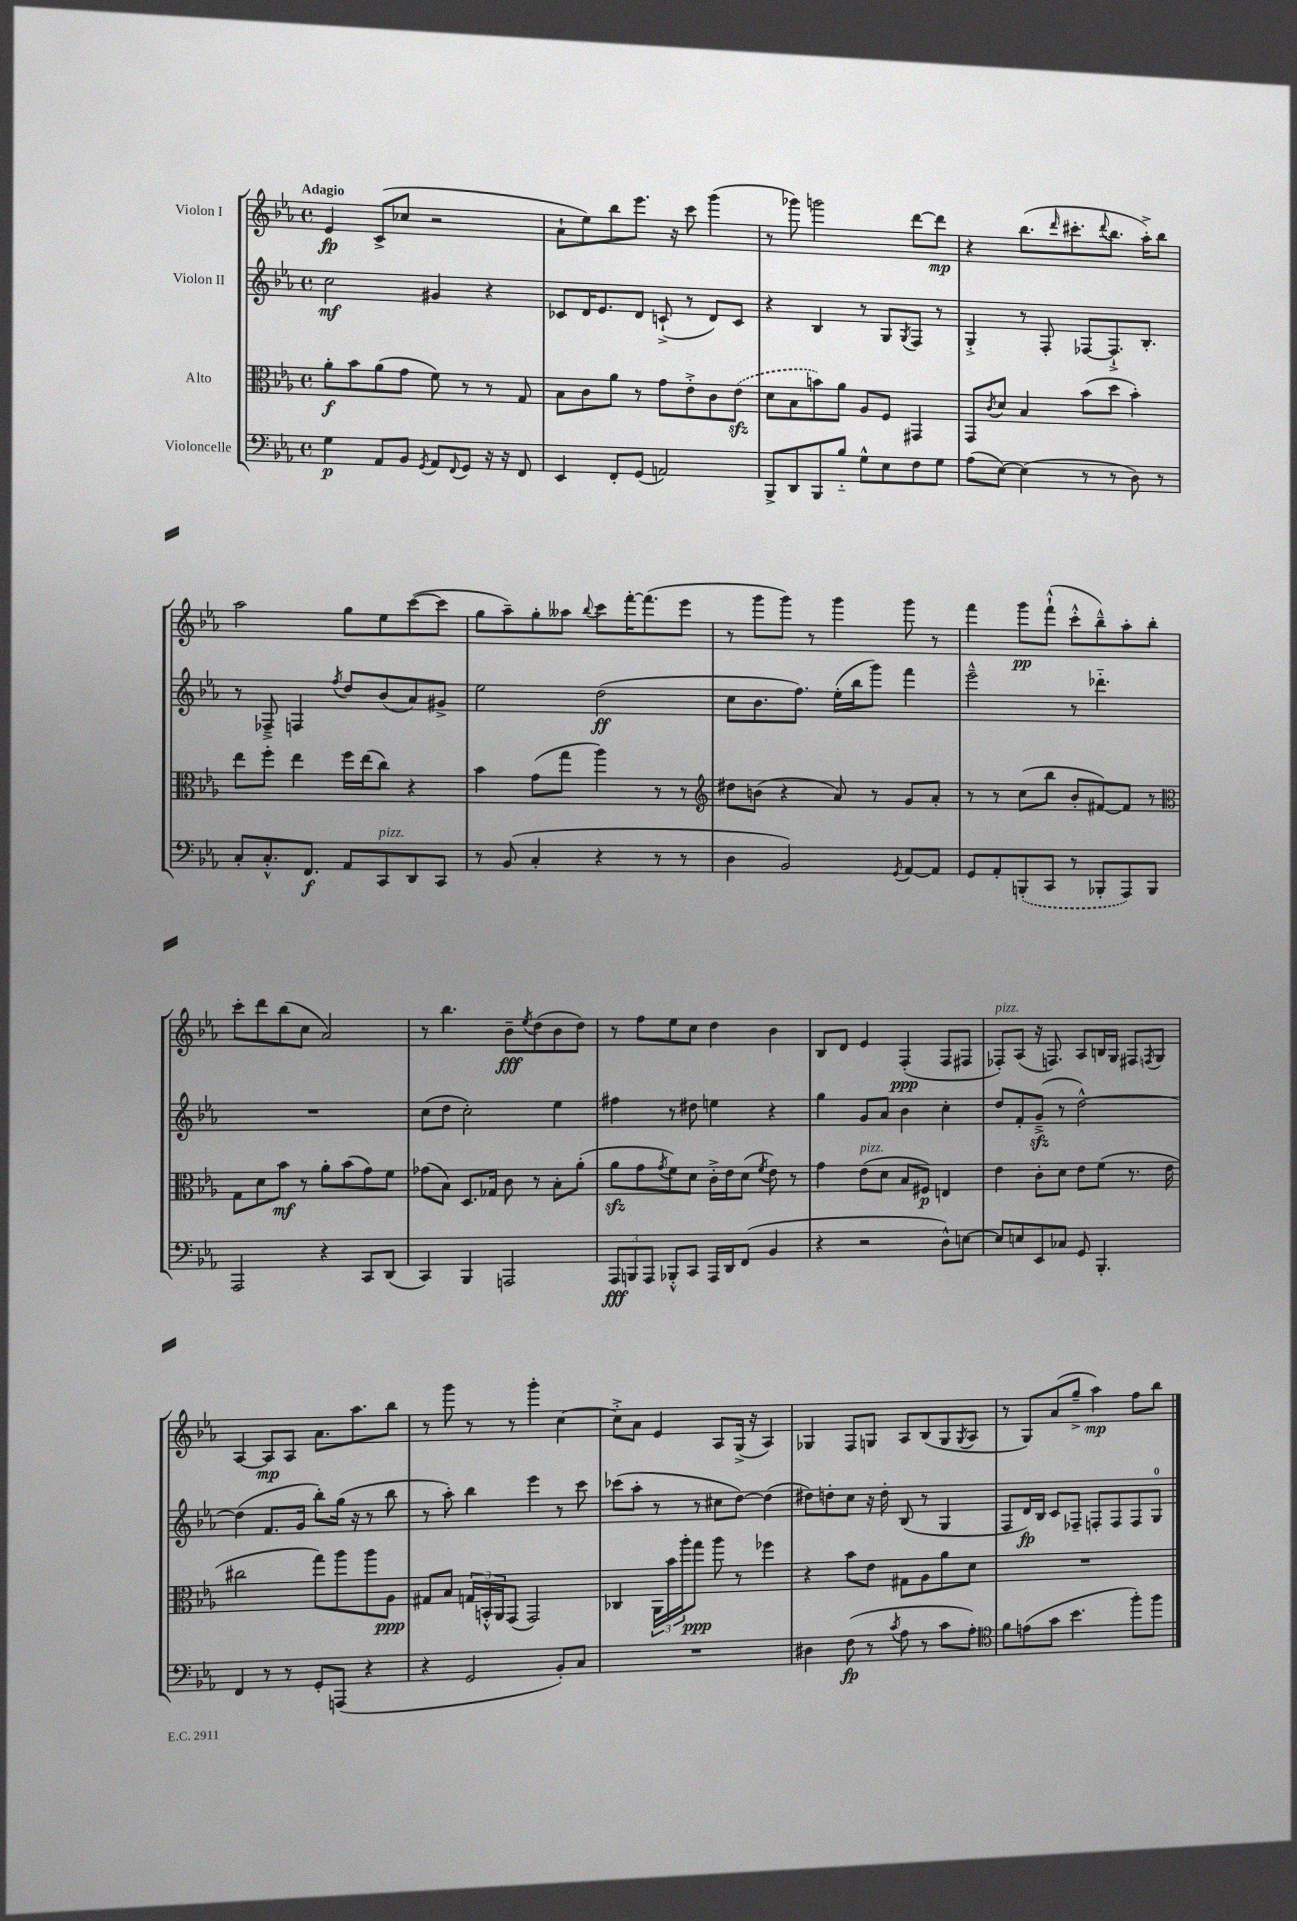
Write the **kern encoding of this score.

**kern	**kern	**kern	**kern
*staff4	*staff3	*staff2	*staff1
*clefF4	*clefC3	*clefG2	*clefG2
*k[b-e-a-]	*k[b-e-a-]	*k[b-e-a-]	*k[b-e-a-]
*M4/4	*M4/4	*M4/4	*M4/4
*met(c)	*met(c)	*met(c)	*met(c)
4G\	8a-'\L	2cc\	4e-/
.	8b-\	.	.
8AA-/L	(8a-\	.	(8c^/L
8BB-/J	8g\J	.	8cc-/J
8qGG/	.	.	.
8AA-/L	8f\)	4g#/	2r
8qqFF/	.	.	.
8GG/J	8r	.	.
16r	8r	4r	.
16r	.	.	.
8FF/	8G/	.	.
=	=	=	=
4EE-/	8B-\L	8c-/L	8a-`\L
.	8c\	16d/K	8ee-\)
.	.	8.e-/	.
8FF'/L	8a-\J	.	8bb-\
(8GG/J	8r	8d/J	8.eee-\J
2AA/)	8g\L	(8c`^/	.
.	.	.	16r
.	8e-'^\	8r	8ccc\
.	8c\	8d/L)	(4ggg\
.	(8e-\J	8c/J	.
=	=	=	=
8BBB-^/L	8d\L	4r	8r
8DD/	8B-\	.	8ggg-\)
8BBB-/	8b\)	4B-/	2ggg\
8B-'~/J	8a-\J	.	.
8G^^\L	8A-/L	8r	.
8E-\	8F/J	8G/L	.
.	.	8qG/	.
8F\	4GG#/	8F/J	[8ddd\L
8G\J	.	8r	8ddd\]J
=	=	=	=
(8A-\L	8GG/L	4G'^/	4r
.	8qc/	.	.
[8E-\J)	8d/J	.	.
(4E-\]	4B-/	8r	(8.bb-\L
.	.	8F'/	.
.	.	.	16qqddd/
.	.	.	8.ccc#'\
8r	(8b-\L	[8F-/L	.
.	.	.	8qqddd/
8r	8dd\J	8.F-`^/]	8.bb-\J
8D\)	4b-'\)	.	.
.	.	8.B-'/J	16aa-'^\LK)
8r	.	.	8bb-\J
=	=	=	=
8C'/L	8ee-\L	8r	2aa-\
8.C'^^/	8ff'\J	8F-~^/	.
.	4ee-\	4F/	.
8.FF/J	.	.	.
.	.	8qff/	.
8AA-/L	16ff\LL	8dd/L	8gg\L
.	(16ee-\J	.	.
8CC/	8cc\J)	(8b-/	8ee-\
8DD/	4r	8a-/)	([8ccc\
8CC/J	.	8g#^/J	8ccc\]J
=	=	=	=
8r	4b-\	2ee-\	8gg\L
(8BB-/	.	.	8aa-~\)
4C'/	(8g\L	.	8gg'\
.	8gg\J	.	8aa--\J
.	.	.	8qqbb-/
4r	4aa-\)	(2dd\	8ccc\L
.	.	.	[16fff'\K
.	.	.	(8.fff\]
8r	8r	.	.
8r	8r	.	8eee-\J
=	=	=	=
*	*clefG2	*	*
4D\	8dd#\L	8cc\L	8r
.	(8b\J	8.b-\	8ggg\L
2BB-/)	4r	.	8ggg\J)
.	.	8.ff\J)	.
.	.	.	8r
.	8a-/)	(16ee-'\LL	4ggg\
.	.	16bb-\J	.
.	8r	8ggg\J)	.
8qGG/	.	.	.
[8AA-/L	8g/L	4fff\	8ggg\
8AA-/]J	8a-'/J	.	8r
=	=	=	=
8GG/L	8r	2eee-~^^\	4fff\
8AA-'/	8r	.	.
(8BBB'/	(8cc\L	.	8ggg\L
8CC/J	8bb-\J	.	(8fff`^^\J
8r	8b-'/L	8r	8ccc'^^\L
8BBB-'/L	[8f#/)	4.ddd-'~\	8bb-~^^\)
8AAA-/)	8f#/]J	.	8aa-'\
8BBB-/J	8r	.	8bb-'\J
=	=	=	=
*	*clefC3	*	*
2AAA-/	8G\L	1r	8ccc'\L
.	8d\	.	8ddd\
.	8b-\J	.	(8bb-\
.	8r	.	8cc\J
4r	8a-'\L	.	2a-/)
.	(8b-\	.	.
8CC/L	8g\)	.	.
(8DD/J	8f\J	.	.
=	=	=	=
4CC/)	(8g-\L	(8cc\L	8r
.	8B-\J)	8dd\J	4.bb-\
4BBB-/	8.D/L	2cc'\)	.
.	16G-/Jk	.	.
2AAA/	8c\	.	8b-~\L
.	.	.	8qee-/
.	8r	.	(8dd\
.	8B-'\L	4ee-\	8b-\
.	(8a-'\J	.	8dd\J)
=	=	=	=
12AAA-/L	8a-\L	4ff#\	8r
12BBB/	.	.	.
.	8g\	.	8ff\L
12AAA-/J	.	.	.
.	8qg/	.	.
8BBB-'^^/L	8f\)	8r	8ee-\
8CC/J	8d\J	8dd#\	8cc\J
16AAA-/LL	16c'^\LL	4ee\	4dd\
16DD/J	16e-\J	.	.
(8FF/J	(8d\J	.	.
.	8qf/	.	.
4BB-/	8e-\)	4r	4b-\
.	8r	.	.
=	=	=	=
4r	4g\	4gg\	8B-/L
.	.	.	8d/J
2r	(8e-\L	8g/L	4e-/
.	8d\J	8a-/J	.
.	8B-/L	4b-\	(4F'/
.	8F#/J)	.	.
8D^^\L)	4E/	4cc'\	8F/L
[8E\J	.	.	8F#/J
=	=	=	=
8E/]L	4e-\	8dd/L	8F-'/L)
8E/	.	8f'/	(8A-/J
8EE-/	8c'\L	(8g~^/J	16r
.	.	.	8.F/)
8C-/J	8d\J	8r	.
8GG/	8e-\L	[2dd^^\)	8A-/L
4.BBB-'/	(8f\J	.	16B/L
.	.	.	16G/JJ
.	8.r	.	8F#/L
.	.	.	8qF/
.	.	.	8G/J
.	16e-\	.	.
=	=	=	=
4FF/	2cc#\	(4dd\]	[4A-/
8r	.	8.f/L	8A-/]L
8r	.	.	8A-/J
.	.	16g/Jk	.
8GG'/L	8gg\L)	8bb-'\L)	8.a-\L
(8AAA/J	8aa-\	(16gg\Jk	.
.	.	16r	8.aa-\
4r	8aa-\	8r	.
.	8A-\J	8bb-\	8bb-\J
=	=	=	=
4r	8G#/L	8r	8r
.	8B-/J	8aa-'\)	8ggg\
2GG/	24G/LL	4bb-\	8r
.	24BB'^^/	.	.
.	24AA-/J	.	.
.	(8GG/J	.	8r
.	2GG/)	4eee-\	4ggg'\
8BB-'/L)	.	8r	[4cc\
8C/J	.	8ccc\	.
=	=	=	=
1r	4C-/	(8ccc-\L	8cc'^\]L
.	.	8aa-'\J	8a-\J
.	24AA-\LL	8r	4e-/
.	24b-\	.	.
.	24aa-'\J	.	.
.	8gg\J	8r	.
.	8aa-\	8cc#\L	8A-/L
.	8r	[8dd\J)	(16G^/Jk
.	.	.	16r
.	4ff-\	(4dd\]	4A-/)
=	=	=	=
4D#\	4r	8dd#\L)	4G-/
.	.	8dd'\	.
(8F\	8b-\L	8cc\J	8F/L
8r	8e-\J	16r	8G/J
.	.	16dd'\	.
8qc/	.	.	.
8A-\	8G#\L	(8B-/	8A-/L
8r	8A-\	8r	(8B-/
8c\L	8a-\	4G/	8G/
.	.	.	8qG/
8A-'\J)	8d\J	.	8A-/J
=	=	=	=
*clefC4	*	*	*
8f\L	1r	8F/L	8r
(8e\	.	16d/L)	8G/L)
.	.	16B-/JJ	.
8g\J	.	8c/L	(8a-/
4.b-\	.	8F-~/J	8gg~^/J
.	.	8F'/L	4aa-\)
.	.	8F/	.
8ff'\L)	.	8F/	8ff\L
8ff\J	.	8G/J	8bb-\J
==	==	==	==
*-	*-	*-	*-
